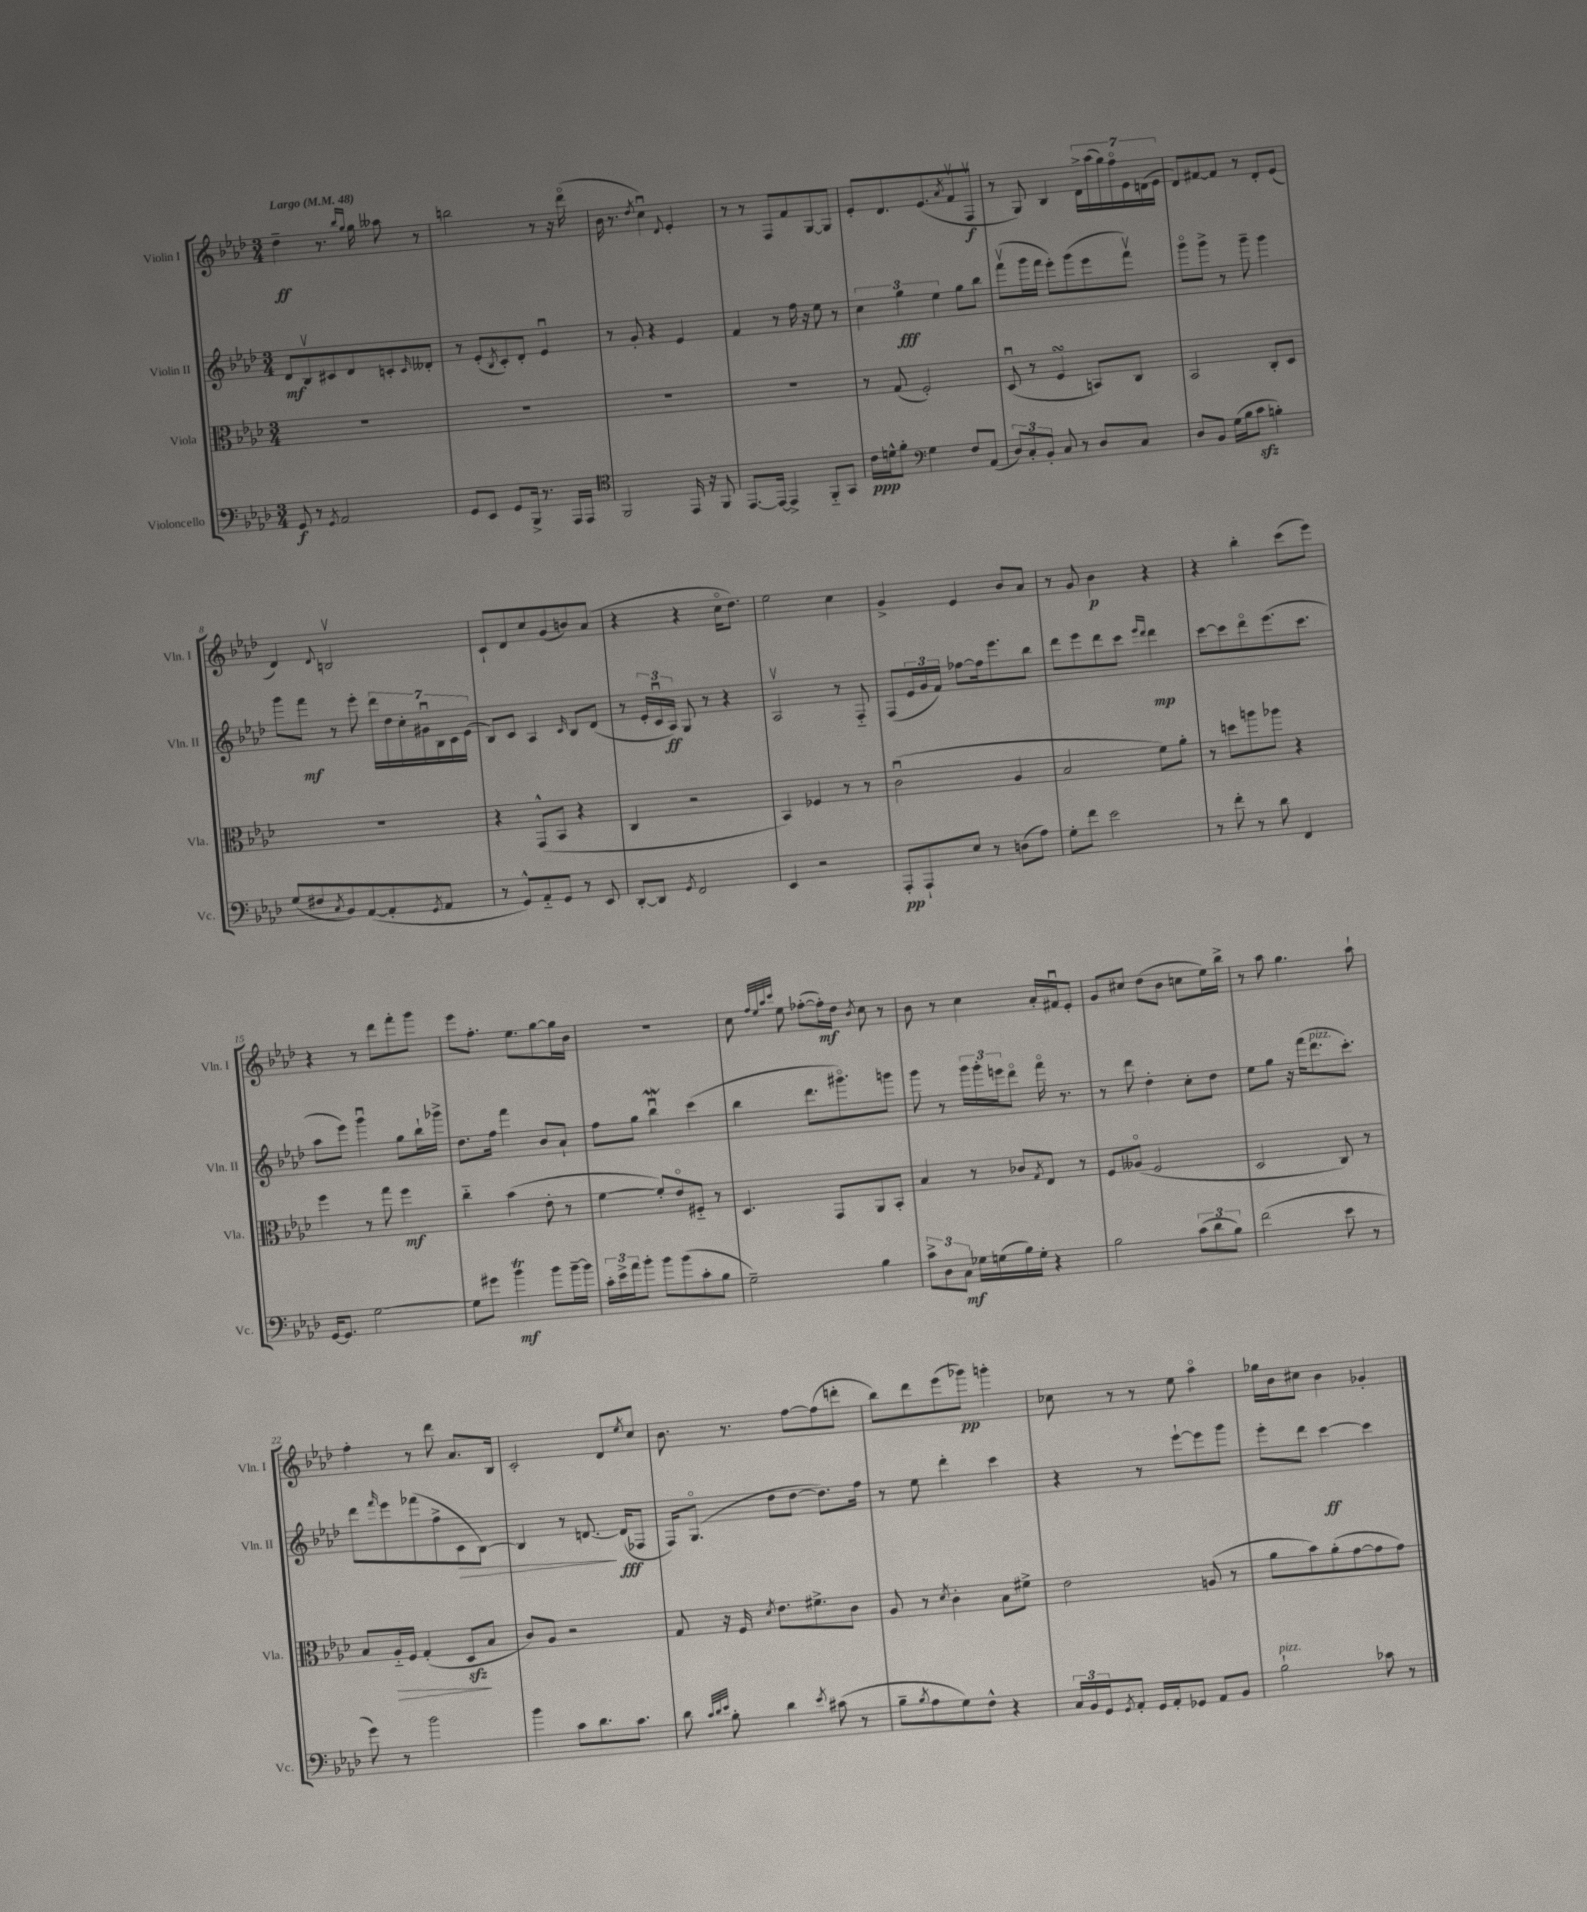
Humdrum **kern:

**kern	**kern	**kern	**kern
*staff4	*staff3	*staff2	*staff1
*clefF4	*clefC3	*clefG2	*clefG2
*k[b-e-a-d-]	*k[b-e-a-d-]	*k[b-e-a-d-]	*k[b-e-a-d-]
*M3/4	*M3/4	*M3/4	*M3/4
*MM48	*MM48	*MM48	*MM48
8GG	2.r	8d-	4dd-~
8r	.	8B-v	.
8qGG	.	.	.
2AA-	.	8c#	8.r
.	.	8d-	.
.	.	.	16qqbb-
.	.	.	16qqgg
.	.	.	16gg
.	.	8c'	8aa--
.	.	16qqc	.
.	.	8d--'	8r
=	=	=	=
8GG	2.r	8r	2bb
8EE-	.	(8e-'	.
.	.	8qB-	.
8GG	.	8c')	.
16BBB-^	.	8d-'	.
8.r	.	.	.
.	.	4e-u	8r
16AAA-	.	.	16r
16AAA-	.	.	(16ddd-o
=	=	=	=
*clefC4	*	*	*
2FF	2.r	8r	16b-
.	.	.	8.r
.	.	8g'	.
.	.	.	8qdd-
.	.	4r	4ccu)
.	.	.	8qqd-
16EE-	.	4e-	4e-'
16r	.	.	.
8FF	.	.	.
=	=	=	=
[8.EE-	2.r	4f	8r
.	.	.	8r
16EE-_	.	.	.
4EE-^]	.	8r	8F
.	.	16ff	8f
.	.	16r	.
8FF'~	.	8ee-	[8G
8GG	.	8r	8G]
=	=	=	=
16c	8r	6cc	8e-'
16d^^	.	.	.
8f'	(8G	.	8.d-
.	.	6gg	.
*clefF4	*	*	*
4G	2F')	.	.
.	.	.	(8.e-
.	.	6ee-	.
.	.	.	8qa-
8F	.	8gg	8fv
(8AA-	.	8bb-	8Fv
=	=	=	=
12D-)	(8D-u	(8fffv	8r
12C'	.	.	.
.	8r	16ggg	8G)
12BB-'	.	.	.
.	.	16fff	.
8C	4F	8eee-')	4B-
8r	.	(8ggg	.
8D-	8BB)	8eee-	28d-^
.	.	.	(28aa-
.	.	.	28gg)
.	.	.	28ffo
8C	8C	8fffv)	.
.	.	.	28e-
.	.	.	(28d
.	.	.	28e-
=	=	=	=
8D-	2BB-	8gggo	8d-)
8BB-	.	8ggg^	[8f#
(16G	.	8r	8f#]
16B-	.	.	.
8c	.	8ggg~	8r
4B')	8C'	4ggg	8d-'
.	8D-	.	(8e-
=	=	=	=
(8G	2.r	8ggg	4d-)
8F#	.	8fff	.
8qC	.	.	8qqd-
8BB-)	.	8r	2Bv
([8AA-	.	8eee-'	.
8AA-']	.	28ddd-	.
.	.	28dd-	.
.	.	28cc'	.
.	.	28g#u	.
8qGG	.	.	.
8AA-	.	.	.
.	.	28B-	.
.	.	28c	.
.	.	(28e-	.
=	=	=	=
8r	4r	8B-)	8c`
8GG^^)	.	8c	8d-
8AA-'~	(8GG^^	4A-	8cc
8GG	8BB-	.	(8g
.	.	16qqc	.
8r	4r	8B-	8b)
8EE-	.	(8d-	(8a-
=	=	=	=
[8DD-'	4C	8r	4r
8DD-]	.	24e-'	.
.	.	24cu	.
.	.	24A-)	.
8qGG	.	.	.
2FF	2r	8G	4r
.	.	8r	.
.	.	4r	16cco
.	.	.	8.dd-)
=	=	=	=
4EE-	4BB-)	2A-v	2ee-
2r	4F-	.	.
.	8r	8r	4cc
.	8r	8F'~	.
=	=	=	=
8AAA-'	(2cu	(8F	4g^
8AAA-`	.	24e-	.
.	.	24g	.
.	.	24f)	.
8E-	.	[8ff-	4e-
8r	.	16ff-]	.
.	.	8.eee-	.
(8D	4A-	.	8b-
8A-)	.	8bb-	8a-
=	=	=	=
8G'	2B-	8ddd-	8r
8f	.	8eee-	8g
2e-	.	8ddd-	4b-
.	.	8ccc	.
.	.	16qqeee-	.
.	.	16qqddd-	.
.	8f)	4ddd-	4r
.	8a-'	.	.
=	=	=	=
8r	8r	[8ccc	4r
8f'	8dd	8ccc]	.
8r	8aa	8ddd-o	4bb-'
8d-	8aa-	(8.eee-	.
4FF	4r	.	(8ccc
.	.	8.ccc	.
.	.	.	8eee-)
=	=	=	=
[16GG	4ff	8aa-	4r
8.GG]	.	.	.
.	.	8eee-)	.
[2G	8r	4gggu	8r
.	8gg	.	8ddd-
.	4ff	8gg	8fff'
.	.	16bb-`	8ggg
.	.	16ggg-^	.
=	=	=	=
8G]	4cc'~	8.dd-	8eee-
8g#	.	.	8.ff'
.	.	16ff	.
4b-	(4b-	4fff	.
.	.	.	8.ee-
8b-	8e-'	8b-	[8gg
[16b-~	8r	8a-`	16gg]
16b-]	.	.	16b-
=	=	=	=
24c'	[4f	8ff	2.r
24e-^	.	.	.
24a-	.	.	.
8b-'	.	8gg	.
8b-	8f'])	4bb-u	.
(8b-	8e-o	.	.
8c'	8F#'~	(4ccc	.
8B-	8r	.	.
=	=	=	=
2G~)	4.D-	4bb-	8cc
.	.	.	32qqff
.	.	.	32qqee-
.	.	.	32qqaa-
.	.	.	32qqccc
.	.	.	8ee-
.	.	8.ddd-	([8ff-'
.	8GG	.	16ff-'])
.	.	8.ggg#o)	16dd-
.	.	.	8qb-
4B-	8AA-	.	8cc
.	8BB-'	8ggg	8r
=	=	=	=
12c^	4B-	8ggg	8b-
12D-	.	.	.
.	.	8r	8r
12C	.	.	.
16G-	8r	24ggg	4cc
.	.	24ggg'	.
(16G	.	.	.
.	.	24eee	.
16B-)	8c-	8ddd-o	.
16G'	.	.	.
.	8qG	.	.
4r	8E-	16fffo	16a-'
.	.	8.r	16f#u
.	8r	.	8e-'
=	=	=	=
2B-	8F	8r	8g
.	(8A--o	8ddd-	8cc#
.	2F	4dd-'	(8dd-
.	.	.	8b-
(12c	.	8cc'	8cc
12d-	.	.	.
.	.	8dd-	16ee-)
12B-)	.	.	.
.	.	.	16bb-^
=	=	=	=
(2f	2D-	8ee-	8r
.	.	8gg	8aa-
.	.	16r	4.gg
.	.	(16fff	.
.	.	8.ddd-	.
8e-	8C)	.	.
.	.	8.ccc')	.
8r	8r	.	8aa-`
=	=	=	=
8g)	8B-	8ddd-	4ff'
.	.	16qqfff	.
8r	16A-'~	8eee-	.
.	16F	.	.
2b-	(4G'	(8fff-	8r
.	.	8ff^	8ddd-
.	8D-	8c	8.a-
.	8B-	[8B-)	.
.	.	.	16B-
=	=	=	=
4b-	8c)	4B-]	2c'
.	8A-	.	.
8c	2r	8r	.
8.d-	.	[8.d	.
.	.	.	8d-
8.c	.	(16d]	.
.	.	.	8qee-
.	.	8F-	8cc
=	=	=	=
8d-	8G	16F)	8.b-
.	.	(8.Go	.
32qqc	.	.	.
32qqd-	.	.	.
32qqe-	.	.	.
8B-'	16r	.	.
.	16F	.	8.r
.	8qd-	.	.
4d-	8.e-	8dd-	.
.	.	[8dd-	[8ff
.	8.f#^	.	.
8qe-	.	.	.
(8c#	.	8.dd-])	(8ff]
8r	8c	.	8ddd'
.	.	16ff	.
=	=	=	=
8B-~	8A-	8r	8bb-)
8qB-	.	.	.
8A-	8r	8ee-	8ddd-
.	8qd-	.	.
8G)	4c'	4ddd-'	(8eee-
8F^^	.	.	8ggg-)
4r	8B-	4ccc	4ggg'
.	8f#^	.	.
=	=	=	=
24C	2e-	4r	8cc-
24BB-	.	.	.
24GG	.	.	.
8qGG	.	.	.
8AA-'	.	.	8r
16GG	.	8r	8r
16AA-'	.	.	.
8GG-	.	[8eee-`	8ee-
8AA-	(8A	8eee-]	4aa-o
8BB-	8r	8ggg	.
=	=	=	=
2B-`	8a-	8eee-'	16gg-
.	.	.	16b-
.	8b-)	8ddd-	8cc#
.	(8a-'	[4ccc	4b-
.	[8g	.	.
8c-	8g]	4ccc]	4g-'
8r	8g)	.	.
==	==	==	==
*-	*-	*-	*-
